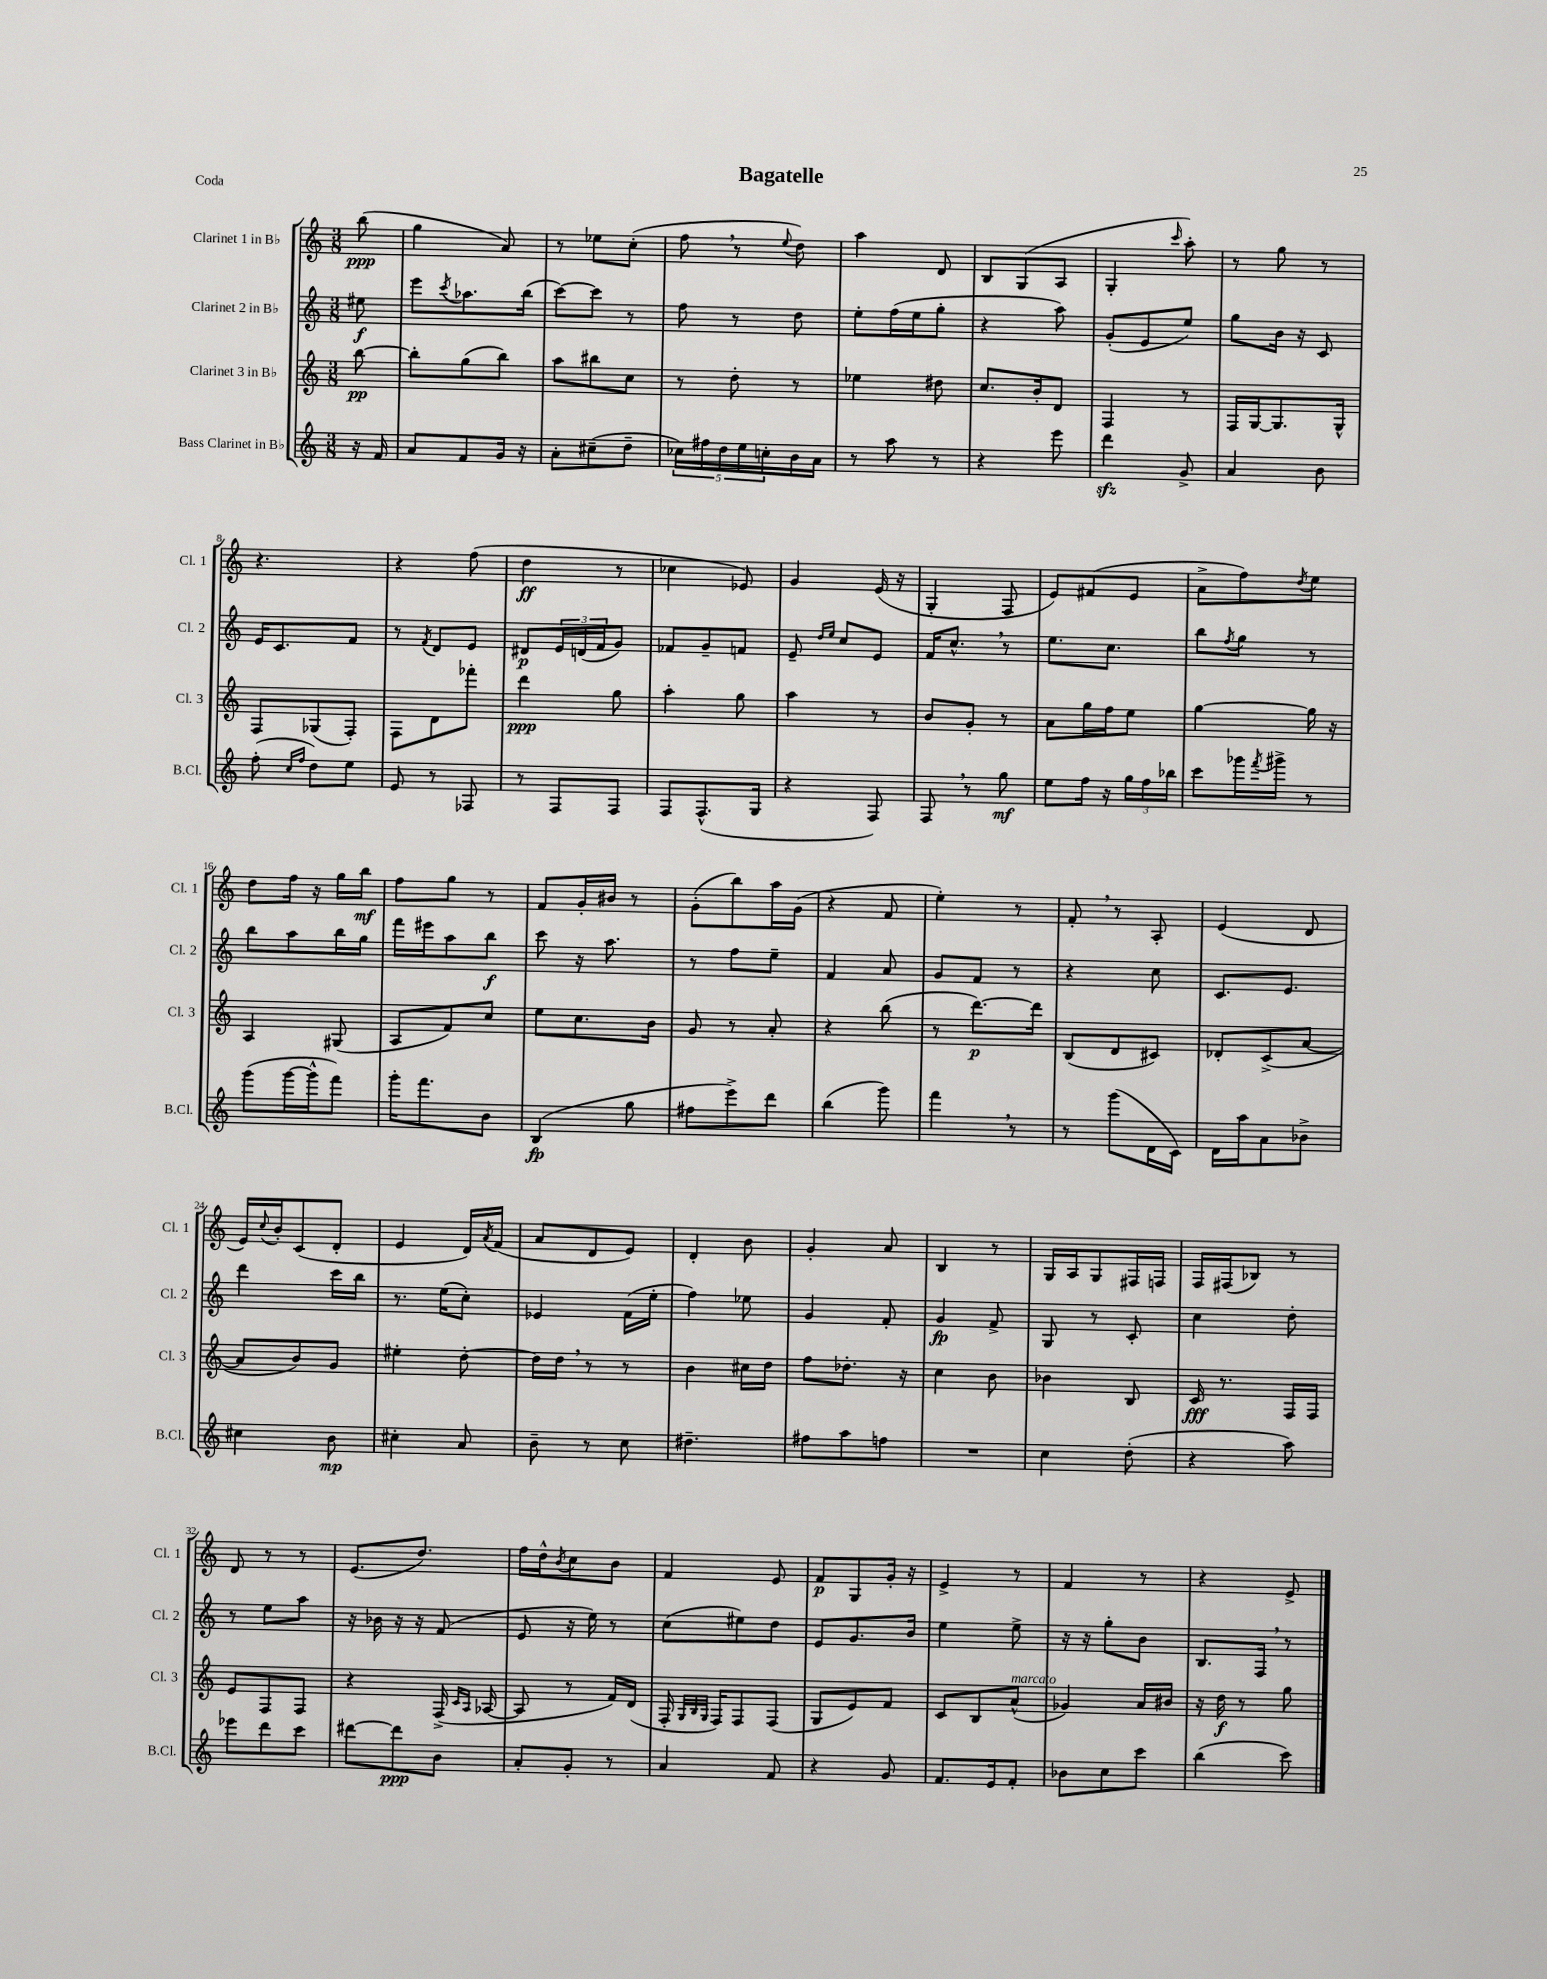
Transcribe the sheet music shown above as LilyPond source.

\header { title = "Bagatelle" piece = "Coda" }
<<
\new StaffGroup <<
\new Staff = "s0" \with { instrumentName = "Clarinet 1 in Bb" shortInstrumentName = "Cl. 1" } {
    \clef treble \key c \major \numericTimeSignature \time 3/8 \partial 8
    b''8\ppp( |
    g''4 a'8) |
    r8 ees''8 c''8-.( |
    f''8 \breathe r8 \appoggiatura { e''8 } d''8) |
    a''4 d'8 |
    b8 g8( a8 |
    g4-. \grace { c'''16 } a''8-.) |
    r8 g''8 r8 |
    r4. |
    r4 f''8( |
    d''4\ff r8 |
    ces''4 ees'8) |
    g'4 e'16( r16 |
    g4-. f8 |
    e'8) fis'8( e'8 |
    a'8-> f''8) \acciaccatura { d''8 } e''8 |
    d''8 f''16 r16 g''16 b''16\mf |
    f''8 g''8 r8 |
    f'8 g'16-. bis'16 r8 |
    g'8-.( b''8) a''16 g'16( |
    r4 f'8 |
    e''4-.) r8 |
    f'8-. \breathe r8 a8-. |
    e'4( d'8 |
    e'16) \appoggiatura { c''8 } b'16-. c'8( d'8-. |
    e'4 d'16) \acciaccatura { a'8 } f'16( |
    a'8 d'8 e'8) |
    d'4-. b'8 |
    g'4-. a'8 |
    b4 r8 |
    g16 a16 g8 fis16 f16 |
    f16 fis16( bes8) r8 |
    d'8 r8 r8 |
    e'8.( d''8.) |
    f''16 d''16-^ \acciaccatura { b'8 } c''8 b'8 |
    f'4 e'8 |
    f'8\p g8 g'16-. r16 |
    e'4-> r8 |
    f'4 r8 |
    r4 e'8-> \bar "|." |
}
\new Staff = "s1" \with { instrumentName = "Clarinet 2 in Bb" shortInstrumentName = "Cl. 2" } {
    \clef treble \key c \major \numericTimeSignature \time 3/8 \partial 8
    eis''8\f |
    e'''8 \acciaccatura { c'''8 } aes''8. b''16( |
    c'''8~) c'''8 r8 |
    f''8 r8 d''8 |
    e''8-. f''16( e''16 g''8-. |
    r4 a''8) |
    g'8-.( e'8 e''8) |
    g''8 b'16 r16 c'8 |
    e'16 c'8. f'8 |
    r8 \acciaccatura { f'8 } d'8 e'8 |
    dis'8\p \tuplet 3/2 { e'16 d'16( f'16 } g'8) |
    fes'8 g'8-- f'8 |
    e'8-- \grace { d''16 e''16 } c''8 e'8 |
    f'16 c''8.-^ \breathe r8 |
    e''8. c''8. |
    b''8 \acciaccatura { f''8 } g''8 r8 |
    b''8 a''8 b''16 g''16 |
    f'''16 eis'''16 a''8 b''8\f |
    c'''8 r16 a''8. |
    r8 f''8 e''8-- |
    f'4 a'8 |
    g'8 f'8 r8 |
    r4 c''8 |
    c'8. e'8. |
    d'''4 c'''16 b''16 |
    r8. e''16( c''8-.) |
    ees'4 f'16( e''16-. |
    f''4) ees''8 |
    g'4 f'8-. |
    g'4\fp f'8-> |
    g8 r8 c'8-. |
    c''4 d''8-. |
    r8 e''8 a''8 |
    r16 bes'16 r16 r16 f'8( |
    e'8 r16 e''16) r8 |
    c''8( eis''8) d''8 |
    e'8 g'8. b'16 |
    e''4 e''8-> |
    r16 r16 g''8-. b'8 |
    b8. f16 \breathe r8 \bar "|." |
}
\new Staff = "s2" \with { instrumentName = "Clarinet 3 in Bb" shortInstrumentName = "Cl. 3" } {
    \clef treble \key c \major \numericTimeSignature \time 3/8 \partial 8
    b''8~\pp |
    b''8-. g''8( b''8) |
    a''8 bis''8 c''8 |
    r8 d''8-. r8 |
    ees''4 dis''8 |
    c''8. b'16-. d'8 |
    f4 r8 |
    f16 g16~ g8. g16-^ |
    f8 ges8( f8-.) |
    f8 d'8 fes'''8-. |
    d'''4\ppp g''8 |
    a''4-. g''8 |
    a''4 r8 |
    b'8 g'8-. r8 |
    a'8 g''16 f''16 e''8 |
    g''4~ g''16 r16 |
    a4 gis8( |
    a8 f'8) c''8 |
    e''8 c''8. b'16 |
    g'8 r8 a'8-. |
    r4 b''8( |
    r8 d'''8.~\p) d'''16 |
    b8( d'8 cis'8) |
    des'8-. c'8->( a'8~ |
    a'8 b'8) g'8 |
    eis''4-. d''8~-. |
    d''16 d''16 \breathe r8 r8 |
    b'4 cis''16 d''16 |
    f''8 des''8.-. r16 |
    c''4 b'8 |
    bes'4 b8 |
    c'16\fff r8. f16 f16 |
    e'8 f8 f8 |
    r4 f16->( \grace { c'16 a16 } aes16~ |
    aes8 r8 f'16) d'16( |
    f16-. \grace { g32 b32 g32 } f16) f8 f8( |
    g8 e'8) f'8 |
    c'8 b8 a'8-^^\markup { \italic "marcato" }( |
    ges'4) a'16 bis'16 |
    r16 d''16\f r8 g''8 \bar "|." |
}
\new Staff = "s3" \with { instrumentName = "Bass Clarinet in Bb" shortInstrumentName = "B.Cl." } {
    \clef treble \key c \major \numericTimeSignature \time 3/8 \partial 8
    r16 f'16 |
    a'8 f'8 g'16 r16 |
    a'8-. cis''8--( d''8-- |
    \tuplet 5/4 { ces''16) fis''16 d''16 e''16 c''16-. } b'16 a'16 |
    r8 a''8 r8 |
    r4 e'''8 |
    d'''4\sfz g'8-> |
    a'4 b'8 |
    f''8-.( \grace { c''16 f''16 } d''8) e''8 |
    e'8 r8 fes8 |
    r8 f8 f8 |
    f8 f8.-^( g16 |
    r4 f8) |
    f8 \breathe r8 g''8\mf |
    e''8 f''16 r16 \tuplet 3/2 { g''16 f''16 bes''16 } |
    c'''8 ges'''16 \acciaccatura { f'''8 } gis'''16-> r8 |
    g'''8( g'''16~ g'''16-^ f'''8) |
    g'''16-. f'''8. b'8 |
    b4\fp( g''8 |
    fis''8 e'''8->) d'''8 |
    b''4( g'''8) |
    f'''4 \breathe r8 |
    r8 g'''8( d'16 c'16) |
    d'16 a''16 a'8 bes'8-> |
    cis''4 b'8\mp |
    cis''4-. a'8 |
    b'8-- r8 c''8 |
    dis''4.-- |
    fis''8 a''8 f''8 |
    R4. |
    c''4 d''8-.( |
    r4 a''8) |
    ees'''8 d'''8 c'''8 |
    dis'''8~ dis'''8\ppp b'8 |
    a'8-. g'8-. r8 |
    a'4 f'8 |
    r4 g'8 |
    f'8. e'16 f'8-. |
    bes'8 c''8 c'''8 |
    b''4( c'''8) \bar "|." |
}
>>
>>
